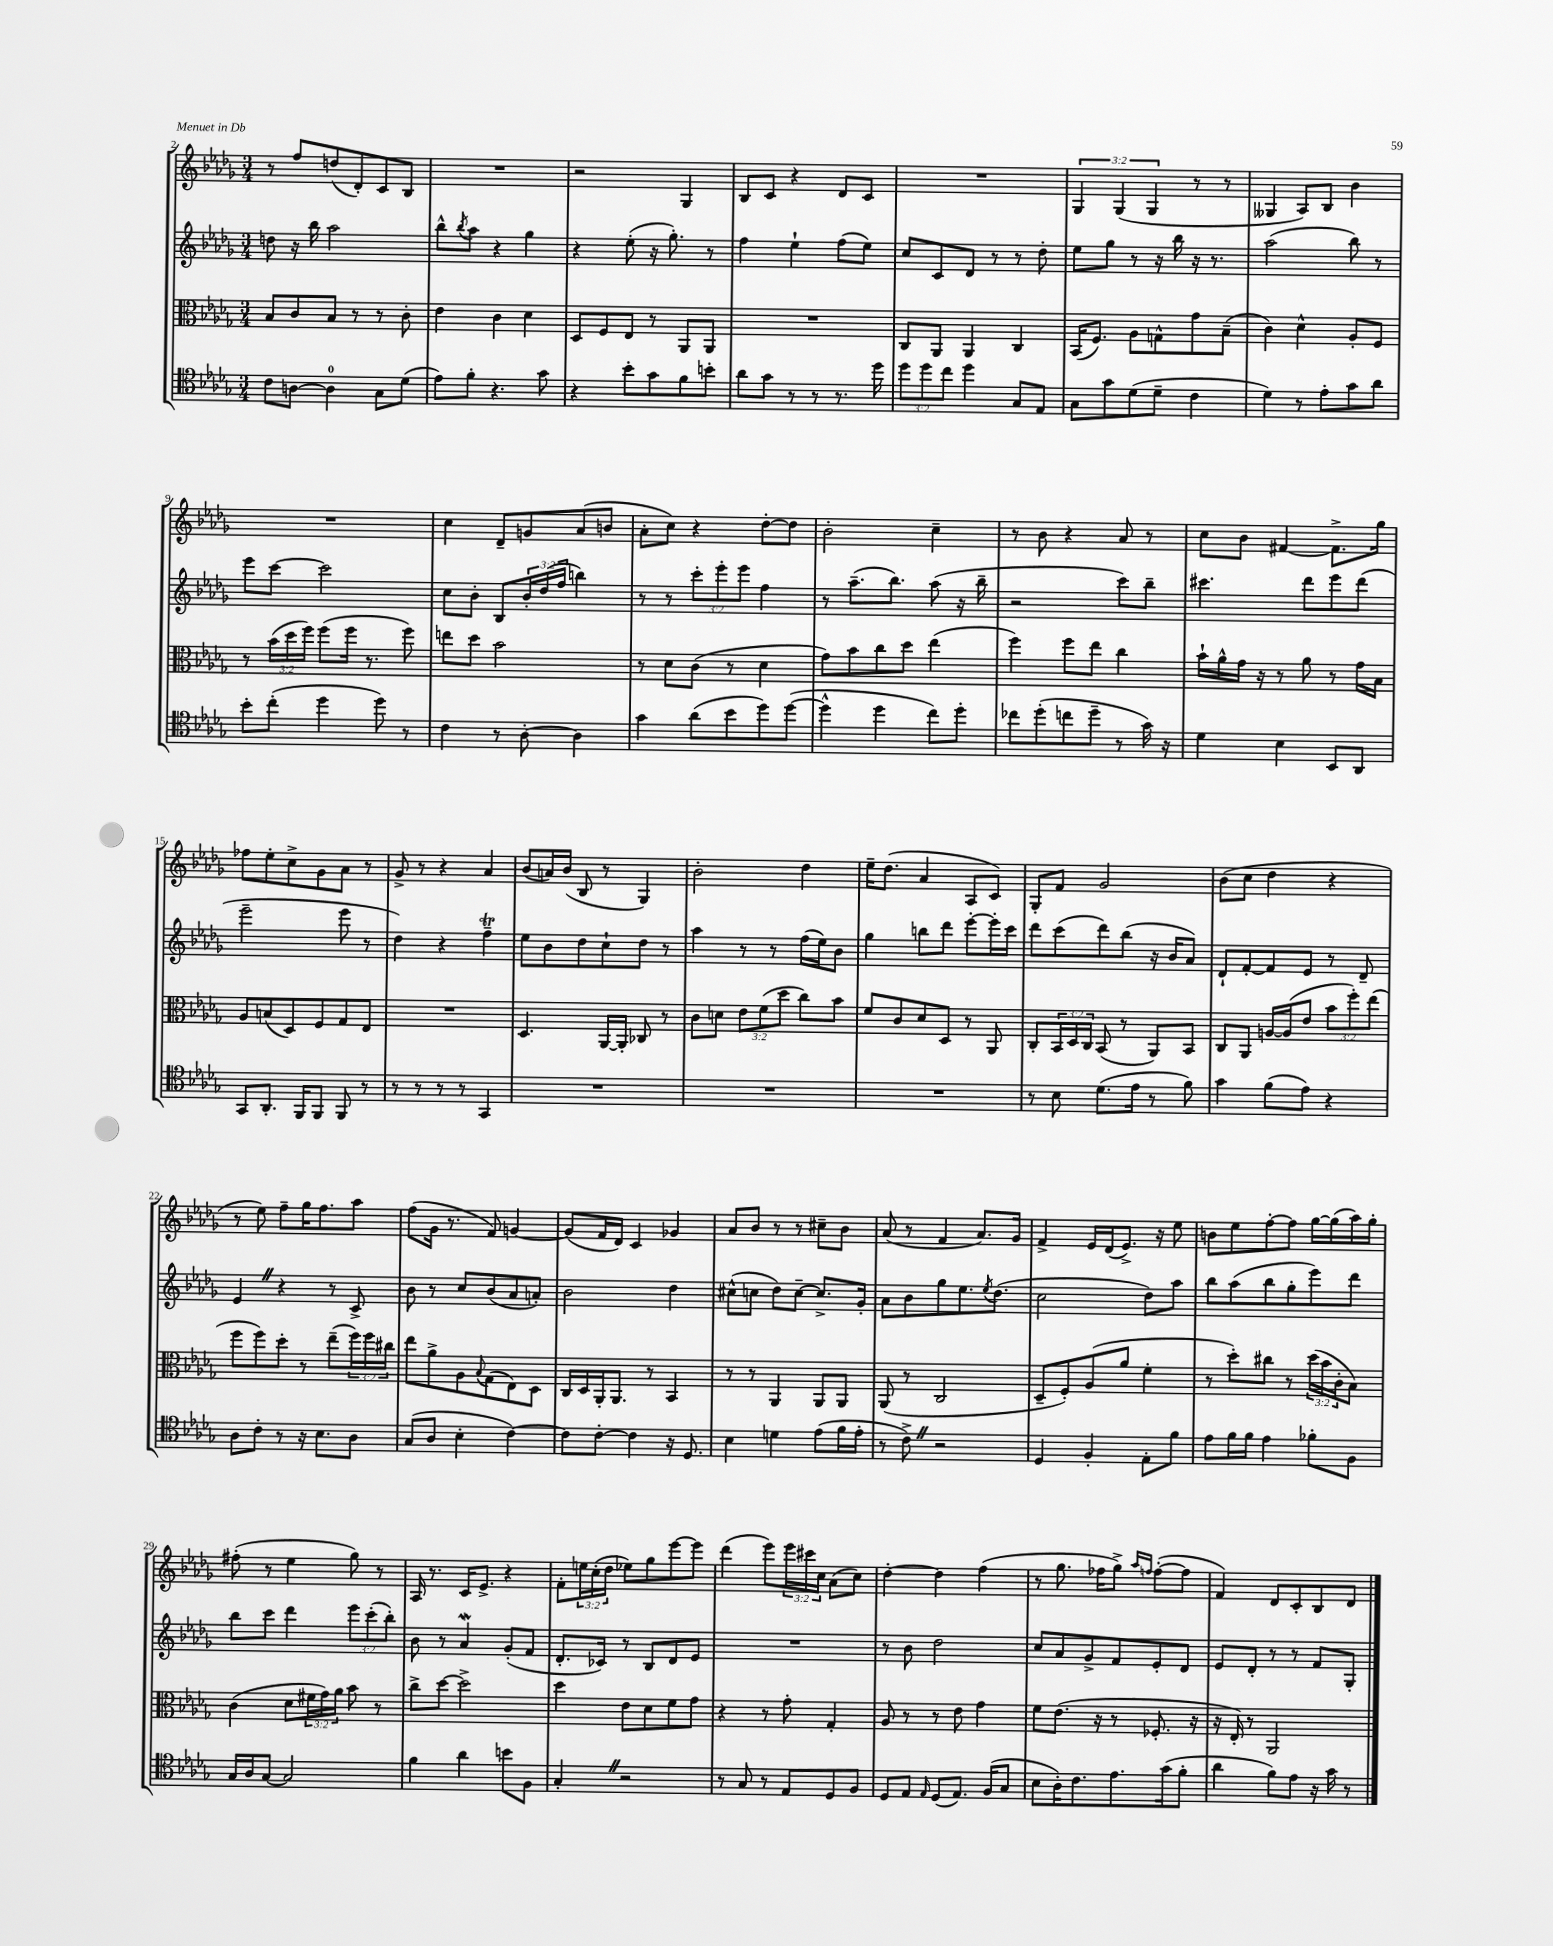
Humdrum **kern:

**kern	**kern	**kern	**kern
*part4	*part3	*part2	*part1
*staff4	*staff3	*staff2	*staff1
*clefC4	*clefC3	*clefG2	*clefG2
*k[b-e-a-d-g-]	*k[b-e-a-d-g-]	*k[b-e-a-d-g-]	*k[b-e-a-d-g-]
*M3/4	*M3/4	*M3/4	*M3/4
=2	=2	=2	=2
8c\L	8B-/L	8ddn\	8r
[8An\J	8c/	16r	8ff/L
.	.	16bb-\	.
4A\]	8B-/J	2aa-\	(8ddn/
.	8r	.	8d-'/)
8G-\L	8r	.	8c/
(8d-\J	8c'\	.	8B-/J
=3	=3	=3	=3
8e-\L)	4e-\	8bb-^^\L	2.r
.	.	8qbb-/	.
8f'\J	.	8aa-\J	.
4.r	4c\	4r	.
.	4d-\	4gg-\	.
8g-\	.	.	.
=4	=4	=4	=4
4r	8D-/L	4r	2r
.	8F/	.	.
8b-'\L	8E-/J	(8ee-'\	.
8g-\	8r	16r	.
.	.	8.gg-'\)	.
8f\	8AA-/L	.	4G-/
8bn'\J	8AA-/J	8r	.
=5	=5	=5	=5
8a-\L	2.r	4ff\	8B-/L
8g-\J	.	.	8c/J
8r	.	4ee-`\	4r
8r	.	.	.
8.r	.	(8ff\L	8d-/L
.	.	8ee-\J)	8c/J
16dd-\	.	.	.
=6	=6	=6	=6
12dd-\L	8C/L	8cc/L	2.r
12dd-\	.	.	.
.	8AA-/J	8c/	.
12cc\J	.	.	.
4dd-\	4AA-/	8d-/J	.
.	.	8r	.
8G-/L	4C/	8r	.
8E-/J	.	8dd-'\	.
=7	=7	=7	=7
8G-\L	(16BB-/KL	8ee-\L	6G-/
.	8.F/J)	.	.
8g-\	.	8gg-\J	.
.	.	.	(6G-/
(8d-\	8A-\L	8r	.
.	.	.	6G-/
8d-~\J	8Gn^^\	16r	.
.	.	16bb-\	.
4c\	8g-\	16r	8r
.	.	8.r	.
.	(8B-~\J	.	8r
=8	=8	=8	=8
4d-\)	4c\)	(2aa-\	4G--X/
8r	4d-^^\	.	8A-/L)
8e-'\L	.	.	8B-/J
8g-\	8A-'/L	8bb-\)	4b-\
8a-\J	8F/J	8r	.
!!LO:LB:g=z
=9	=9	=9	=9
8b-'\L	8r	8eee-\L	2.r
(8cc'\J	(24b-\LL	[8ccc\J	.
.	24dd-\	.	.
.	24ff\JJ)	.	.
4dd-\	(8ff\L	2ccc\]	.
.	16ff\Jk	.	.
.	8.r	.	.
8dd-\)	.	.	.
8r	8ff\)	.	.
=10	=10	=10	=10
4c\	8een\L	8cc\L	4cc\
.	8dd-\J	8b-'\J	.
8r	2b-\	8B-/L	8d-~/L
[8A-'\	.	24b-'/L	8gn/
.	.	(24dd-/	.
.	.	24ff/JJ	.
4A-\]	.	4bbn\)	(8a-/
.	.	.	8bn/J
=11	=11	=11	=11
4g-\	8r	8r	8a-'\L
.	8d-\L	8r	8cc\J)
(8a-\L	(8c\J	12ccc'\L	4r
.	.	12eee-'\	.
8b-\	8r	.	.
.	.	12eee-\J	.
8dd-\)	4d-\	4ff\	[8dd-'\L
([8dd-\J	.	.	8dd-\J]
=12	=12	=12	=12
4dd-^^\]	8g-\L)	8r	2b-'\
.	8b-\	(8.aa-~\L	.
4dd-\	8cc\	.	.
.	.	8.bb-\J)	.
.	8dd-\J	.	.
8cc\L)	(4ee-\	(8aa-\	4cc~\
8dd-'\J	.	16r	.
.	.	16bb-~\	.
=13	=13	=13	=13
8cc-X\L	4ff\)	2r	8r
(8dd-'\	.	.	8b-\
8ccn\	8ff\L	.	4r
8dd-~\J	8ee-\J	.	.
8r	4cc\	8ccc\L)	8a-/
16g-\)	.	8bb-~\J	8r
16r	.	.	.
=14	=14	=14	=14
4d-\	16b-`\LL	4.ccc#X\	8cc\L
.	16a-^^\	.	.
.	16g-\JJ	.	8b-\J
.	16r	.	.
4B-\	8r	.	[4f#X/
.	8a-\	8ddd-\L	.
8BB-/L	8r	8eee-\	8.f#^\L]
8AA-/J	16g-\LL	(8ddd-\J	.
.	16B-\JJ	.	16gg-\Jk
!!LO:LB:g=z
=15	=15	=15	=15
8GG-/L	8A-/L	2eee-~\	8ff-X\L
8.AA-'/J	(8Bn/	.	8ee-'\
.	8D-/)	.	8cc^\
16FF/KL	.	.	.
8FF/J	8F/	.	8g-\
8FF/	8G-/	8eee-\	8a-\J
8r	8E-/J	8r	8r
=16	=16	=16	=16
8r	2.r	4dd-\)	8g-^/
8r	.	.	8r
8r	.	4r	4r
8r	.	.	.
4GG-/	.	4fft~\	4a-/
=17	=17	=17	=17
2.r	4.D-/	8ee-\L	(8b-/L
.	.	8b-\	16an/L)
.	.	.	(16b-/JJ
.	.	8dd-\	8B-/
.	[16AA-/LL	8cc`\	8r
.	16AA-'/JJ]	.	.
.	8C-X/	8dd-\J	4G-/)
.	8r	8r	.
=18	=18	=18	=18
2.r	8c\L	4aa-\	2b-'\
.	8dn\J	.	.
.	12e-\L	8r	.
.	(12f\	.	.
.	.	8r	.
.	12dd-\J	.	.
.	8cc\L)	(16ff\LL	4dd-\
.	.	16ee-\J)	.
.	8b-\J	8b-\J	.
=19	=19	=19	=19
2.r	8f/L	4gg-\	16ee-~\KL
.	.	.	(8.dd-\J
.	8c/	.	.
.	8d-/	8bbn\L	4a-/
.	8D-/J	8ddd-\J	.
.	8r	[8eee-'\L	8A-/L
.	8AA-/	16eee-'\L]	8c/J)
.	.	16ccc\JJ	.
=20	=20	=20	=20
8r	8C'/L	8ddd-\L	8G-'/L
8B-\	24BB-/L	(8ccc\	8f/J
.	24D-/	.	.
.	24C/JJ	.	.
(8.d-\L	(8BB-/	8ddd-\)	2g-/
.	8r	(8bb-\J	.
16e-\Jk	.	.	.
8r	8AA-/L)	16r	.
.	.	16b-/KL	.
8f\)	8BB-/J	8a-/J)	.
=21	=21	=21	=21
4g-\	8C/L	8d-`/L	(8b-\L
.	8AA-/J	[8f'/	8cc\J
(8f\L	[16An/LL	8f/]	4dd-\
.	(16A/J]	.	.
8e-\J)	8e-/J	8e-/J	.
4r	12b-\L	8r	4r
.	12ff'\)	.	.
.	.	8d-~/	.
.	(12ee-\J	.	.
!!LO:LB:g=z
=22	=22	=22	=22
8A-\L	8ff\L	4e-Z/	8r
8c'\J	8ff\)	.	8ee-\)
8r	8dd-'\J	4r	8ff~\L
16r	8r	.	16gg-\K
8.B-\L	.	.	8.ff\
.	(8ee-~\L	8r	.
8A-\J	24ff\L)	8c^/	8aa-\J
.	24ff\	.	.
.	24cc#X\JJ	.	.
=23	=23	=23	=23
(8G-/L	8ee-\L	8b-\	(8ff\L
8A-/J	8a-^\	8r	16g-\Jk
.	.	.	8.r
4B-'\	8A-\	8cc/L	.
.	8qqB-/	.	.
.	(8G-\	(8b-/	8f/)
[4c\)	8E-\)	8a-/	[4gn/
.	8D-\J	8an'/J)	.
=24	=24	=24	=24
8c\L]	16C/LL	2b-\	(8g/L]
.	16D-/	.	.
[8c'\J	16AA-'/J	.	16f/L
.	8.AA-/J	.	16d-/JJ)
4c\]	.	.	4c/
.	8r	.	.
16r	4BB-/	4dd-\	4g-X/
8.D-/	.	.	.
=25	=25	=25	=25
4B-\	8r	(8cc#X^^\L	8a-/L
.	8r	8ccn\J	8b-/J
4dn\	4AA-/	8dd-\L)	8r
.	.	[8cc~\J	8r
(8e-\L	8AA-/L	8.cc^/L]	8cc#X~\L
16f\L	8AA-/J	.	8b-\J
16e-'\JJ	.	16g-'/Jk	.
=26	=26	=26	=26
8r	(8AA-/	8a-\L	(8a-/
8c^Z\)	8r	8b-\	8r
2r	2C/	8gg-\	4f/
.	.	8.ee-\	.
.	.	.	8.a-/L)
.	.	8qee-/	.
.	.	(8.dd-\J	.
.	.	.	16g-/Jk
=27	=27	=27	=27
4D-/	8D-~/L	2cc\	4f^/
.	8F'/)	.	.
4F'/	(8A-/	.	16e-/LL
.	.	.	(16d-/J
.	8a-/J	.	8.e-^/J)
8E-'\L	4f'\	8dd-\L)	.
.	.	.	16r
8f\J	.	8aa-\J	8ee-\
=28	=28	=28	=28
8e-\L	8r	8bb-\L	8bn\L
16f\L	8dd-'\L)	(8aa-\	8ee-\
16f\JJ	.	.	.
4e-\	8cc#X\J	8bb-\	[8ff'\
.	8r	8gg-'\	8ff\J]
8f-X'\L	(24dd-\LL	8eee-\)	[16gg-\LL
.	24b-\	.	.
.	.	.	(16gg-\]
.	24c'\J	.	.
8F\J	8B-\J)	8ddd-\J	16aa-\)
.	.	.	16gg-'\JJ
!!LO:LB:g=z
=29	=29	=29	=29
16G-/LL	(4c\	8bb-\L	(8ff#X'\
16A-/J	.	.	.
[8G-/J	.	8ccc\J	8r
2G-/]	8d-\L	4ddd-\	4ee-\
.	24f#X\L	.	.
.	24g-\)	.	.
.	24a-\JJ	.	.
.	8b-\	12eee-\L	8gg-\)
.	.	(12ccc'\	.
.	8r	.	8r
.	.	12bb-'\J)	.
=30	=30	=30	=30
4f\	8cc^\L	8b-\	16A-/
.	.	.	8.r
.	[8dd-\J	8r	.
4a-\	2dd-^\]	4a-W/	16c/KL
.	.	.	8.e-^/J
8bn\L	.	(8g-'/L	4r
8F\J	.	8f/J	.
=31	=31	=31	=31
4G-'Z/	4dd-\	8.d-'/L	8f'\L
.	.	.	24een\L
.	.	.	(24cc'\
.	.	16c-X/Jk)	.
.	.	.	24dd-\JJ
2r	8e-\L	8r	8ee-X\L)
.	8d-\	8B-/L	8gg-\
.	8f\	8d-/	[8eee-\
.	8g-\J	8e-/J	8eee-\J]
=32	=32	=32	=32
8r	4r	2.r	(4ddd-\
8G-/	.	.	.
8r	8r	.	8eee-\L)
8E-/L	8g-'\	.	24eee-\L
.	.	.	24ccc#X\
.	.	.	24cc\JJ
8D-/	4G-'/	.	(8a-\L
8F/J	.	.	8cc\J)
=33	=33	=33	=33
8D-/L	8A-/	8r	[4dd-'\
8E-/J	8r	8b-\	.
16qqE-/	.	.	.
(8D-/L	8r	2dd-\	4dd-\]
8.E-/J)	8e-\	.	.
.	4g-\	.	(4ff\
(16F/KL	.	.	.
8G-/J	.	.	.
=34	=34	=34	=34
8B-\L	8f\L	8cc/L	8r
16A-'\K)	(8.e-\J	8a-/	8.gg-\
8.c\	.	.	.
.	.	8g-^/	.
.	16r	.	16ff-X\KL
8.e-\	8r	8f/	8gg-^\J)
.	.	.	16qqaa-/LL
.	.	.	16qqffn/JJ
.	8.F-X'/	8e-'/	([8ff'\L
(16g-\k	.	.	.
8f'\J	.	8d-/J	8ff\J]
.	16r	.	.
=35	=35	=35	=35
4a-\	16r	8e-/L	4f/)
.	16E-'/)	.	.
.	8r	8d-'/J	.
8f\L)	2AA-/	8r	8d-/L
8e-\J	.	8r	8c'/
16r	.	8f/L	8B-/
16g-\	.	.	.
8r	.	8G-'/J	8d-/J
==	==	==	==
*-	*-	*-	*-
